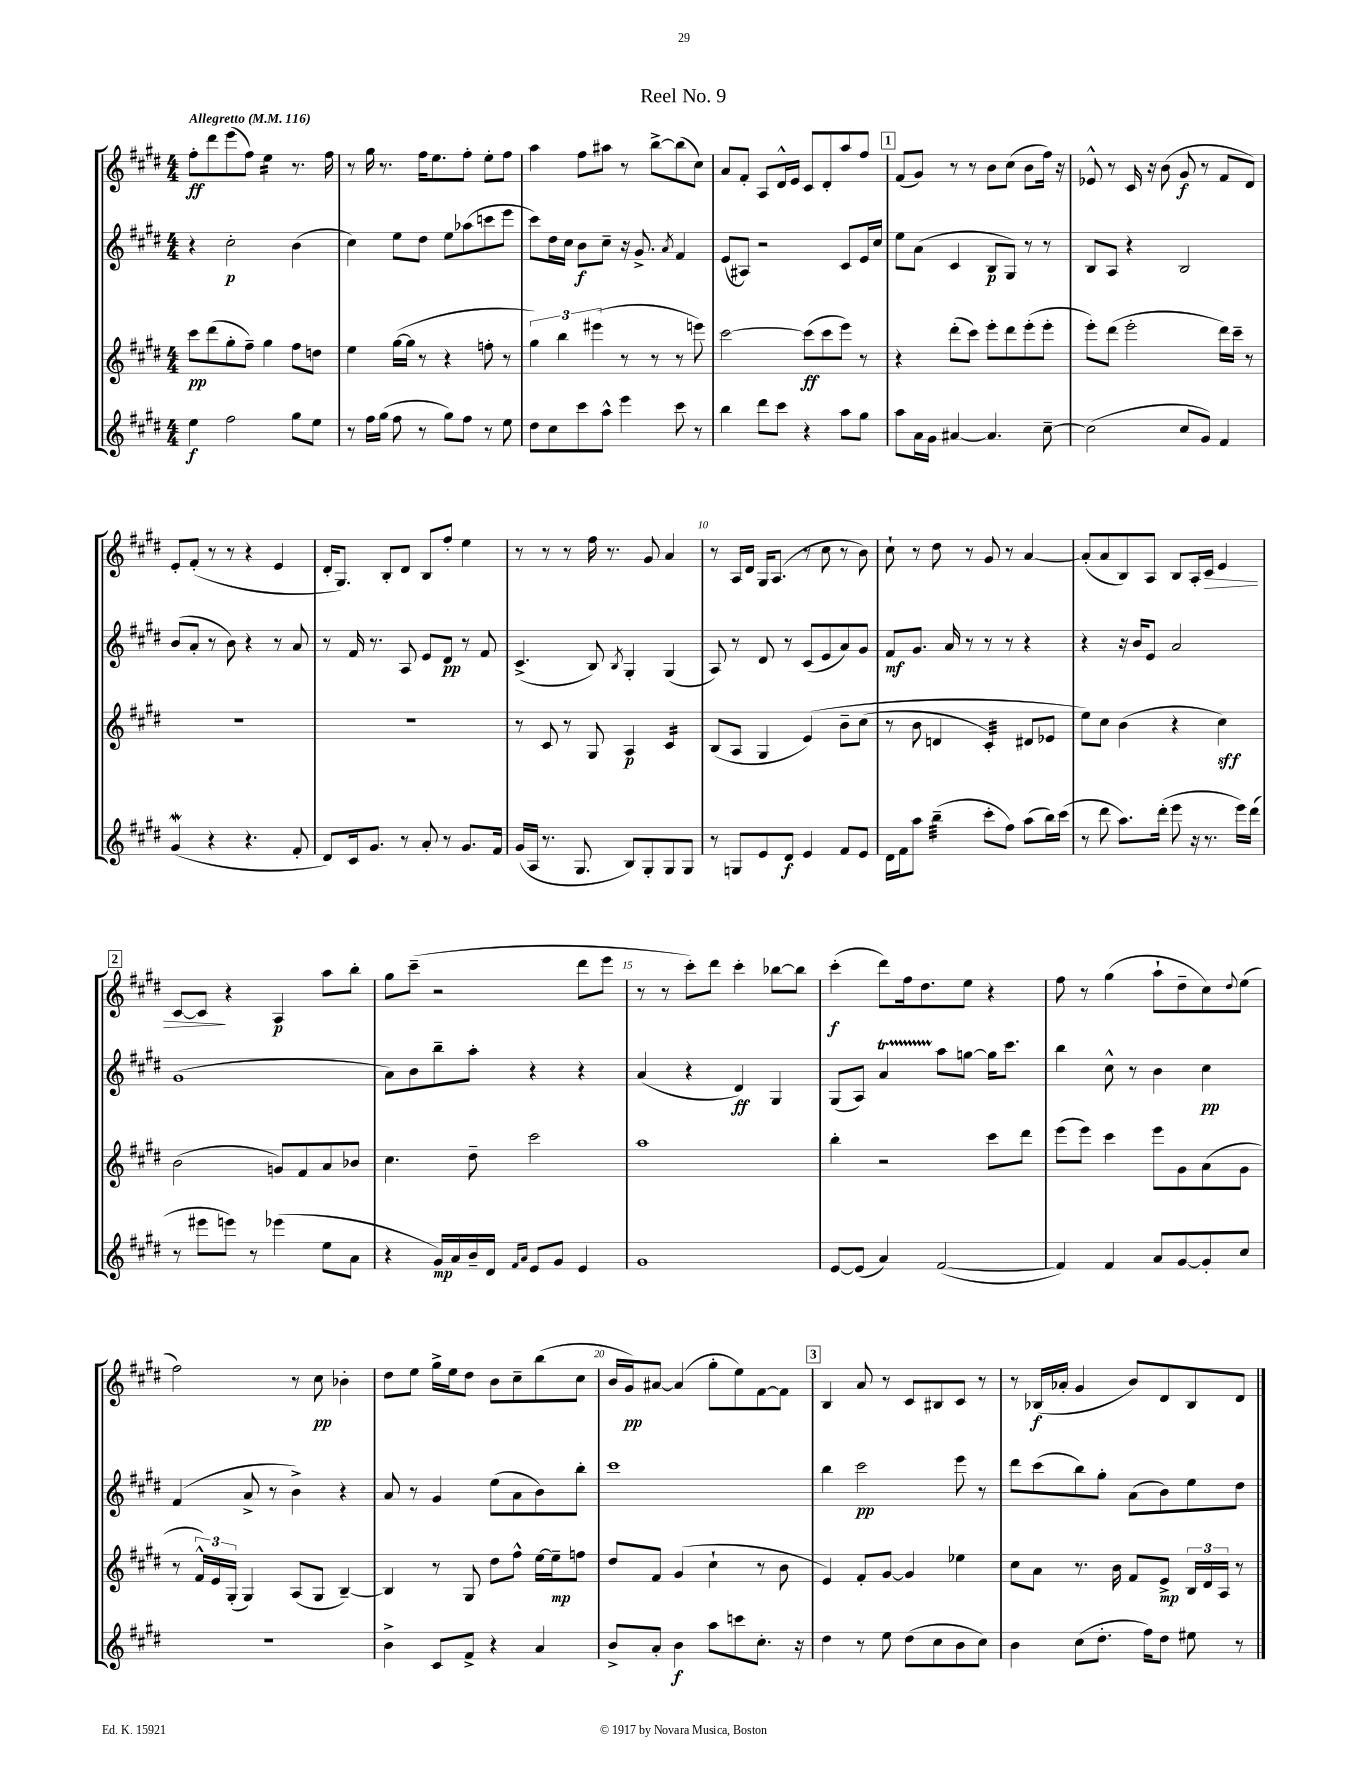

**kern	**kern	**kern	**kern
*staff4	*staff3	*staff2	*staff1
*clefG2	*clefG2	*clefG2	*clefG2
*k[f#c#g#d#]	*k[f#c#g#d#]	*k[f#c#g#d#]	*k[f#c#g#d#]
*M4/4	*M4/4	*M4/4	*M4/4
*MM116	*MM116	*MM116	*MM116
4ee\	8ccc#\L	4r	8ff#'\L
.	(8ddd#\	.	8ddd#\
2ff#\	8gg#'\	2cc#'\	(8eee\
.	8ff#~\J)	.	8ff#\J)
.	4gg#\	.	4ee\
8gg#\L	8ff#\L	(4b\	8.r
8ee\J	8dd\J	.	.
.	.	.	16ff#\
=	=	=	=
8r	4ee\	4cc#\)	8r
16ff#\LL	.	.	16gg#\
(16gg#\JJ	.	.	8.r
8ff#\	([16gg#\LL	8ee\L	.
.	16gg#\]JJ	.	.
8r	8r	8dd#\J	16ff#\LK
.	.	.	8.ee\
8gg#\L)	4r	8ee\L	.
8ff#\J	.	(8aa-\	8ff#'\J
8r	8ff'\	8ccc\	8ee'\L
8ee\	8r	8eee\J	8ff#\J
=	=	=	=
8dd#\L	6gg#\)	8ccc#\L)	4aa\
8cc#\	.	16dd#\L	.
.	6bb\	.	.
.	.	16cc#\JJ	.
8ccc#\	.	8b\L	8ff#\L
.	(6eee#\	.	.
8aa^^\J	.	8cc#~\J	8aa#\J
4eee\	8r	16r	8r
.	.	8.g#^/	.
.	8r	.	[8bb^\L
.	.	8qa/	.
8ccc#\	8r	4f#/	(8bb\]
8r	8eee\)	.	8cc#\J)
=	=	=	=
4bb\	[2ccc#\	(8e/L	8a/L
.	.	8A#/J)	8f#'/J
8ddd#\L	.	2r	8A/L
8ccc#\J	.	.	16d#^^/L
.	.	.	16e/JJ
4r	(8ccc#\]L	.	8c#/L
.	8ccc#\	.	8d#'/
8aa\L	8eee\J)	8c#/L	8aa/
8gg#\J	8r	16e/L	8ff#/J
.	.	16cc#/JJ	.
=	=	=	=
8aa\L	4r	8ee\L	(8f#/L
16a\L	.	(8a\J	8g#/J)
16g#\JJ	.	.	.
[4a#/	(8ddd#'\L	4c#/	8r
.	8ccc#\J)	.	8r
4.a#/]	8eee'\L	8B/L	8b\L
.	8ddd#\	8G#/J)	(8cc#\J
.	(8eee'\	8r	8b\L
[8cc#~\	8eee'\J	8r	16ff#\Jk)
.	.	.	16r
=	=	=	=
(2cc#\]	8eee'\L)	8B/L	8e-^^/
.	(8ddd#\J	8A/J	8r
.	2eee'\	4r	16c#/
.	.	.	16r
.	.	.	(8b\
8cc#/L	.	2B/	8g#/
8g#/J)	.	.	8r
4f#/	16ddd#\LL)	.	8f#/L
.	16ccc#~\JJ	.	.
.	8r	.	8d#/J)
=	=	=	=
(4g#/	1r	(8b/L	8e'/L
.	.	8a'/J	(8f#'/J
4r	.	8r	8r
.	.	8b\)	8r
4.r	.	4r	4r
.	.	8r	4e/
8f#'/	.	8a/	.
=	=	=	=
8d#/L)	1r	8r	16d#'/LK
.	.	.	8.G#/J)
16c#/k	.	16f#/	.
8.g#/J	.	8.r	.
.	.	.	8B'/L
8r	.	8A/	8d#/J
8a'/	.	8e/L	8B/L
8r	.	8d#/J	8ff#'/J
8.g#/L	.	8r	4ee\
.	.	8f#/	.
16f#/Jk	.	.	.
=	=	=	=
(16g#/LL	8r	(4.c#^/	8r
16A/JJ	.	.	.
8.r	8c#/	.	8r
.	8r	.	8r
8.G#/	.	.	.
.	8G#/	8B/)	16ff#\
.	.	.	8.r
.	.	8qB/	.
8B/L)	4A/	4G#'/	.
8G#'/	.	.	8g#/
8G#/	4c#/	(4G#/	4a/
8G#/J	.	.	.
=	=	=	=
8r	(8B/L	8A/)	8r
8G/L	8A/J	8r	16A/LL
.	.	.	16d#/JJ
8e/	4G#/	8d#/	16G#/LK
.	.	.	(8.A/J
8d#/J	.	8r	.
4e/	&(4e/)	(8c#/L	8r
.	.	8e/	8cc#\
8f#/L	8b~\L	8a/)	8r
8e/J	(8cc#\J	8g#/J	8b\)
=	=	=	=
16d#\LL	8r	8f#/L	8cc#`\
16f#\J	.	.	.
8aa\J	8b\	8.g#/J	8r
(4bb~\	4d/	.	8dd#\
.	.	16a/	.
.	.	8r	8r
8ccc#'\L	4c#'/)	8r	8g#/
8ff#\J)	.	8r	8r
(8aa\L	8d#/L	4r	[4a/
16bb\L)	8e-/J	.	.
(16ccc#\JJ	.	.	.
=	=	=	=
8r	8ee\L&)	4r	(8a'/]L
8ddd#\	8cc#\J	.	8a/
8.aa\L)	(4b\	16r	8B/)
.	.	16b/LK	.
.	.	8e/J	8A/J
(16ddd#'\Jk	.	.	.
8eee\	4r	2a/	8B/L
16r	.	.	16A'/L
8.r	.	.	16c#/JJ
.	4cc#\)	.	4e/
16eee\LL)	.	.	.
(16ddd#\JJ	.	.	.
=	=	=	=
8r	(2b\	(1g#	[8c#/L
8eee#\L	.	.	8c#/]J
8eee\J)	.	.	4r
8r	.	.	.
(4eee-\	8g/L)	.	4A/
.	8f#/	.	.
8ee\L	8a/	.	8aa\L
8a\J	8b-/J	.	8bb'\J
=	=	=	=
4r	4.cc#\	8a\L)	8gg#\L
.	.	8b\	(8ccc#~\J
16g#/LL)	.	8bb~\	2r
16a/	.	.	.
16b~/	8dd#~\	8aa'\J	.
16d#/JJ	.	.	.
16qqf#/LL	.	.	.
16qqa/JJ	.	.	.
8e/L	2ccc#\	4r	.
8g#/J	.	.	.
4e/	.	4r	8ddd#\L
.	.	.	8eee\J
=	=	=	=
1g#	1aa	(4a/	8r
.	.	.	8r
.	.	4r	8ccc#'\L)
.	.	.	8ddd#\J
.	.	4d#/)	4ccc#'\
.	.	4G#/	[8bb-\L
.	.	.	8bb-\]J
=	=	=	=
[8e/L	4bb'\	(8G#/L	(4ccc#'\
(8e/]J	.	8A/J)	.
4a/)	2r	4a/	8ddd#\L)
.	.	.	16ff#\k
.	.	.	8.dd#\
([2f#/	.	8aa\L	.
.	.	[8gg\J	8ee\J
.	8ccc#\L	16gg\]LK	4r
.	.	8.ccc#\J	.
.	8ddd#\J	.	.
=	=	=	=
4f#/])	(8eee\L	4bb\	8ff#\
.	8eee\J)	.	8r
4f#/	4ccc#\	8cc#^^\	(4gg#\
.	.	8r	.
8a/L	8eee\L	4b\	8aa`\L
[8g#/	8g#\	.	8dd#~\
8g#'/]	(8a\	4cc#\	8cc#\)
.	.	.	8qqdd#/
8cc#/J	8g#\J	.	(8ee\J
=	=	=	=
1r	8r	(4f#/	2ff#\)
.	24f#^^/LL)	.	.
.	24e/	.	.
.	(24G#'/JJ	.	.
.	4G#/)	8a^/	.
.	.	8r	.
.	(8A/L	4b^\)	8r
.	8G#/J	.	8cc#\
.	[4B~/)	4r	4b-'\
=	=	=	=
4b^\	4B/]	8a/	8dd#\L
.	.	8r	8ee\J
8c#/L	8r	4g#/	16gg#^\LL
.	.	.	16ee\J
8f#^/J	8G#/	.	8dd#\J
4r	8dd#\L	(8ee\L	8b\L
.	8ff#^^\J	8a\	8cc#~\
4a/	[16ee\LL	8b\)	(8bb\
.	16ee~\]J	.	.
.	8ff\J	8bb'\J	8cc#\J
=	=	=	=
8b^/L	8dd#/L	1ccc#	16b/LL
.	.	.	16g#/J)
8a'/J	8f#/J	.	[8a#/J
4b\	(4g#/	.	(4a#/]
8aa\L	4cc#`\	.	8gg#'\L
8ccc\	.	.	8ee\)
8.cc#'\J	8r	.	[8f#\
.	8b\	.	8f#\]J
16r	.	.	.
=	=	=	=
4dd#\	4e/)	4bb\	4B/
8r	8f#'/L	2ccc#\	8a/
8ee\	[8g#/J	.	8r
(8dd#\L	4g#/]	.	8c#/L
8cc#\	.	.	8B#/
8b\	4ee-\	8eee\	8c#/J
8cc#\J)	.	8r	8r
=	=	=	=
4b\	8cc#\L	8ddd#\L	8r
.	8a\J	(8ccc#\	(16B-/LL
.	.	.	16a-'/JJ
(8cc#\L	8.r	8bb\)	4g#/
8.dd#'\J	.	8gg#'\J	.
.	16b\	.	.
.	8f#/L	(8a\L	8b/L)
16ff#\LK)	.	.	.
8dd#\J	8e^/J	8b\)	8d#/
8ee#\	24B/LL	8ee\	8B-/
.	24d#/	.	.
.	24A/JJ	.	.
8r	8r	8dd#\J	8d#/J
==	==	==	==
*-	*-	*-	*-
